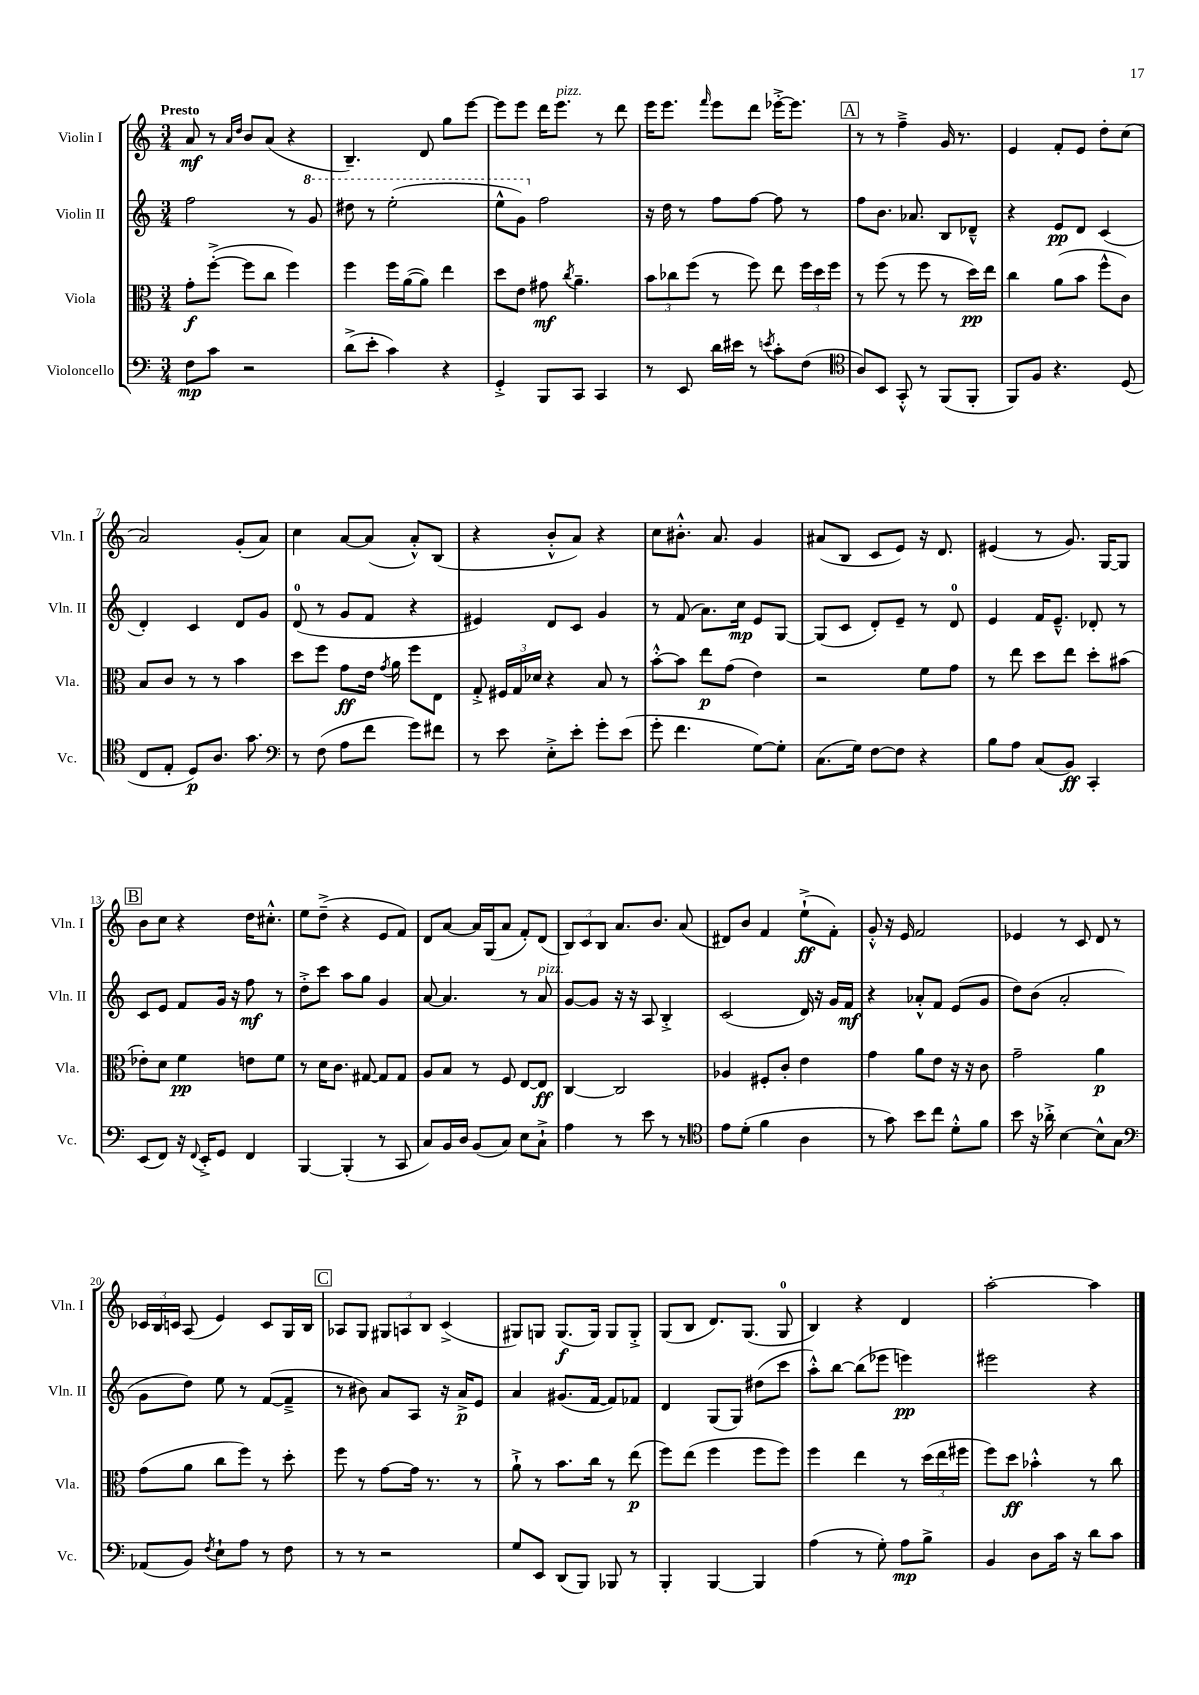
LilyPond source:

<<
\new StaffGroup <<
\new Staff = "s0" \with { instrumentName = "Violin I" shortInstrumentName = "Vln. I" } {
    \clef treble \key c \major \numericTimeSignature \time 3/4 \tempo "Presto"
    \autoBeamOff a'8\mf r8 \grace { a'16[ d''16] } b'8[ a'8]( r4 |
    b4.--) d'8 g''8[ e'''8]~ |
    e'''8[ e'''8] d'''16[ e'''8.]^\markup { \italic "pizz." } r8 d'''8 |
    e'''16[ e'''8.] \grace { f'''16 } e'''8[ d'''8] ees'''16[~-.-> ees'''8.] |
    \mark \markup { \box "A" } r8 r8 f''4---> g'16 r8. |
    e'4 f'8[-. e'8] d''8[-. c''8]( |
    a'2) g'8[-.( a'8]) |
    c''4 a'8[~ a'8]( a'8[-.-^) b8]( |
    r4 b'8[-.-^ a'8]) r4 |
    c''8[ bis'8.]-.-^ a'8. g'4 |
    ais'8[( b8] c'8[ e'8]) r16 d'8. |
    eis'4( r8 g'8.) g16[~ g8] |
    \mark \markup { \box "B" } b'8[ c''8] r4 d''16[ cis''8.]-.-^ |
    e''8[ d''8]--->( r4 e'8[ f'8]) |
    d'8[ a'8]~ a'16[ g16( a'8] f'8[-.) d'8]( |
    \tuplet 3/2 { b8[) c'8 b8] } a'8.[ b'8.] a'8( |
    dis'8[) b'8] f'4 e''8[-!->\ff( f'8]-.) |
    g'8-.-^ r16 e'16 f'2 |
    ees'4 r8 c'8 d'8 r8 |
    \tuplet 3/2 { ces'16[ b16 c'16] } a8( e'4) c'8[ g16 b16] |
    \mark \markup { \box "C" } aes8[ g8] \tuplet 3/2 { gis8[ a8 b8] } c'4->( |
    gis8[) g8] g8.[\f( g16]) g8[ g8]-.-> |
    g8[( b8] d'8.[) g8.]( g8-0 |
    b4) r4 d'4 |
    a''2~-. a''4 \bar "|." |
}
\new Staff = "s1" \with { instrumentName = "Violin II" shortInstrumentName = "Vln. II" } {
    \clef treble \key c \major \numericTimeSignature \time 3/4
    \autoBeamOff f''2 r8 \ottava #1 g''8 |
    dis'''8 r8 e'''2-.( |
    e'''8[-^ g''8]) \ottava #0 f''2 |
    r16 d''16 r8 f''8[ f''8]~ f''8 r8 |
    \mark \markup { \box "A" } f''8[ b'8.] aes'8. b8[ des'8]---^ |
    r4 e'8[\pp d'8] c'4( |
    d'4-.) c'4 d'8[ g'8] |
    d'8-0( r8 g'8[ f'8] r4 |
    eis'4) d'8[ c'8] g'4 |
    r8 f'8( a'8.[) c''16]\mp e'8[ g8]~ |
    g8[( c'8] d'8[-.) e'8]-- r8 d'8-0 |
    e'4 f'16[ e'8.]---^ des'8-. r8 |
    \mark \markup { \box "B" } c'8[ e'8] f'8[ g'16] r16 f''8\mf r8 |
    d''8[-.-> c'''8] a''8[ g''8] g'4 |
    a'8~ a'4. r8 a'8^\markup { \italic "pizz." } |
    g'8[~ g'8] r16 r16 a8 b4-.-> |
    c'2( d'16) r16 g'16[ f'16]\mf |
    r4 aes'8[-.-^ f'8] e'8[( g'8] |
    d''8[) b'8]( a'2-. |
    g'8[ d''8]) e''8 r8 f'8[~( f'8]---> |
    \mark \markup { \box "C" } r8 bis'8) a'8[ a8] r16 a'16[->\p e'8] |
    a'4 gis'8.[( f'16]~ f'8[) fes'8] |
    d'4 g8[( g8]) dis''8[( c'''8] |
    a''8[-.-^) b''8]~ b''8[( ees'''8] e'''4\pp) |
    eis'''2 r4 \bar "|." |
}
\new Staff = "s2" \with { instrumentName = "Viola" shortInstrumentName = "Vla." } {
    \clef alto \key c \major \numericTimeSignature \time 3/4
    \autoBeamOff g'8[-.\f f''8]~-.->( f''8[ c''8] f''4) |
    f''4 f''16[ a'16~( a'8]) e''4 |
    d''8[ e'8] gis'8\mf \acciaccatura { c''8 } a'4.-- |
    \tuplet 3/2 { b'8[ ces''8 f''8]( } r8 f''8) e''8 \tuplet 3/2 { f''16[ d''16 f''16] } |
    \mark \markup { \box "A" } r8 f''8( r8 f''8 r8 d''16[\pp) e''16] |
    c''4 a'8[( b'8] f''8[-^ c'8]) |
    b8[ c'8] r8 r8 b'4 |
    d''8[ f''8] g'8[\ff e'16] \acciaccatura { g'8 } a'16 f''8[ e8] |
    g8-.-> \tuplet 3/2 { fis16[ g16 des'16] } r4 b8 r8 |
    b'8[~-.-^ b'8] e''8[\p g'8]( e'4) |
    r2 f'8[ g'8] |
    r8 e''8 d''8[ e''8] d''8[-. bis'8]( |
    \mark \markup { \box "B" } ees'8[-.) d'8] f'4\pp e'8[ f'8] |
    r8 d'16[ c'8.] gis8~ gis8[ gis8] |
    a8[ b8] r8 f8 e8[~ e8]\ff |
    c4~ c2 |
    aes4 fis8[-. c'8]-. e'4 |
    g'4 a'8[ e'8] r16 r16 c'8 |
    g'2-- a'4\p |
    g'8[( a'8] c''8[ f''8]) r8 d''8-. |
    \mark \markup { \box "C" } f''8 r8 g'8[~ g'16] r8. r8 |
    a'8-!-> r8 b'8.[ c''16] r8 e''8\p( |
    f''8[) e''8]( f''4 f''8[ f''8]) |
    f''4 e''4 r8 \tuplet 3/2 { d''16[( e''16 fis''16] } |
    f''8[) d''8]\ff bes'4-.-^ r8 c''8 \bar "|." |
}
\new Staff = "s3" \with { instrumentName = "Violoncello" shortInstrumentName = "Vc." } {
    \clef bass \key c \major \numericTimeSignature \time 3/4
    \autoBeamOff f8[\mp c'8] r2 |
    d'8[->( e'8]-. c'4) r4 |
    g,4-.-> b,,8[ c,8] c,4 |
    r8 e,8 d'16[ eis'16] r8 \acciaccatura { e'8 } c'8[-. f8]( |
    \mark \markup { \box "A" } \clef tenor a8[) b,8] g,8-.-^ r8 f,8[( f,8]-. |
    f,8[) f8] r4. d8( |
    c8[ e8]-. d8[\p) a8.] g'8. |
    \clef bass r8 f8( a8[ f'8] g'8[) fis'8] |
    r8 e'8 e8[-.-> e'8]-. g'8[-. e'8]( |
    g'8-. f'4. g8[~) g8]-. |
    c8.[( g16]) f8[~ f8] r4 |
    b8[ a8] c8[( b,8]\ff) c,4-. |
    \mark \markup { \box "B" } e,8[( f,8]) r16 \appoggiatura { f,8 } e,16[-.-> g,8] f,4 |
    b,,4~ b,,4-.( r8 c,8 |
    c8[) b,16 d16] b,8[( c8]) e8[ c8]-!-> |
    a4 r8 e'8 r8 r8 |
    \clef tenor e'8[ d'8]-.( f'4 a4 |
    r8 g'8) b'8[ c''8] d'8[-.-^ f'8] |
    b'8 r16 aes'16-.-> b4~ b8[-^ g8] |
    \clef bass aes,8[( b,8]) \acciaccatura { f8 } e8[-! a8] r8 f8 |
    \mark \markup { \box "C" } r8 r8 r2 |
    g8[ e,8] d,8[( b,,8]) bes,,8 r8 |
    b,,4-. b,,4~ b,,4 |
    a4( r8 g8-.) a8[\mp b8]-> |
    b,4 d8[ c'16] r16 d'8[ c'8] \bar "|." |
}
>>
>>
